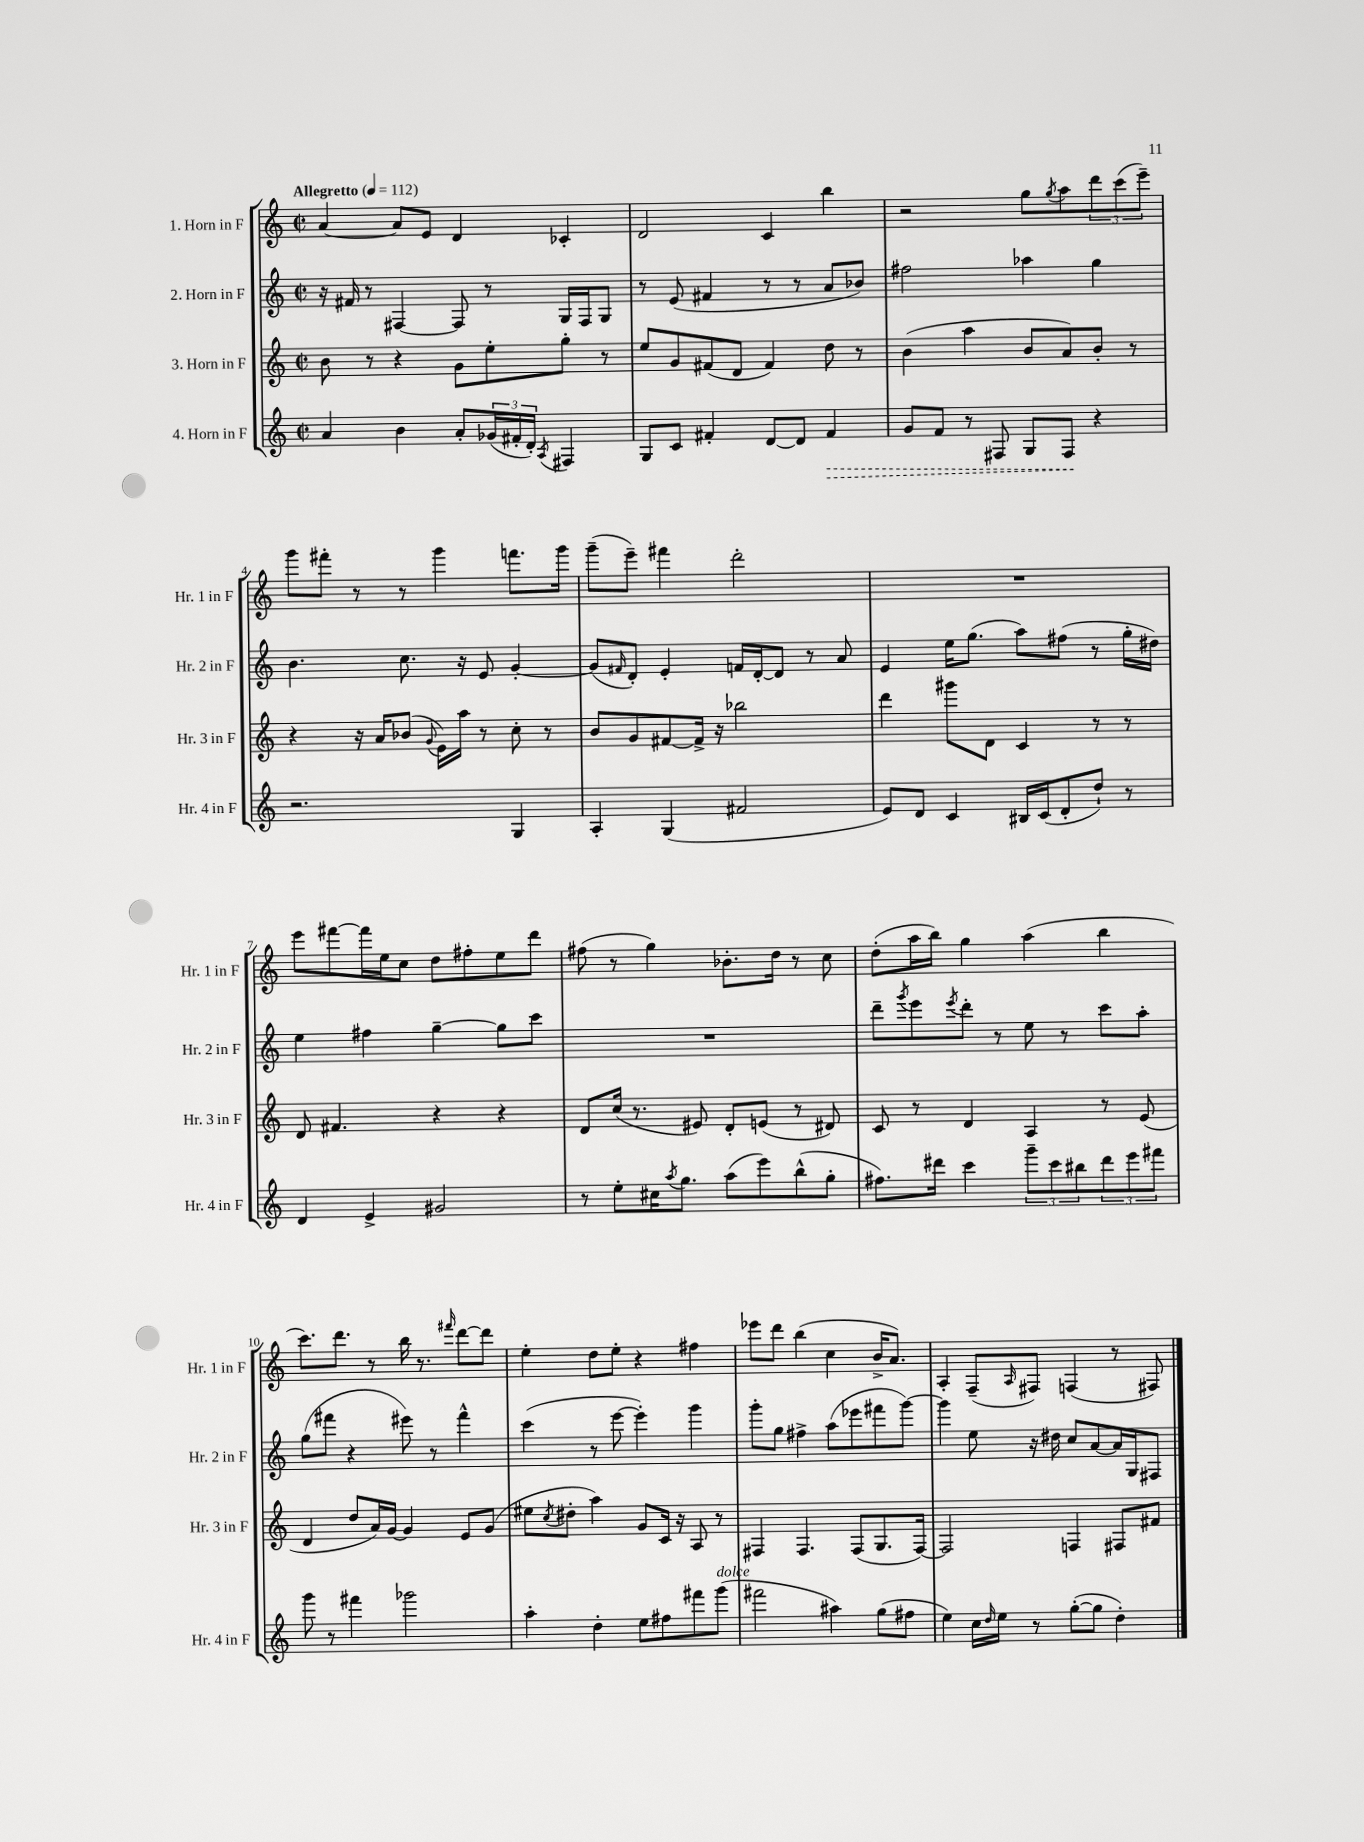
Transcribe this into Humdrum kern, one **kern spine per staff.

**kern	**kern	**kern	**kern
*staff4	*staff3	*staff2	*staff1
*clefG2	*clefG2	*clefG2	*clefG2
*k[]	*k[]	*k[]	*k[]
*M2/2	*M2/2	*M2/2	*M2/2
*met(c|)	*met(c|)	*met(c|)	*met(c|)
*MM112	*MM112	*MM112	*MM112
4a	8b	16r	[4a
.	.	16f#	.
.	8r	8r	.
4b	4r	[4F#	8a]
.	.	.	8e
8a'	8g	8F#]	4d
(24g-	8ee'	8r	.
24f#'	.	.	.
24d')	.	.	.
8qA	.	.	.
4F#	8gg'	16G	4c-'
.	.	16F#	.
.	8r	8G	.
=	=	=	=
8G	8ee	8r	2d
8c	8g	(8e	.
4f#'	(8f#	4f#	.
.	8d	.	.
[8d	4f#)	8r	4c
8d]	.	8r	.
4f#	8dd	8a	4bb
.	8r	8b-)	.
=	=	=	=
8g	(4b	2ff#	2r
8f	.	.	.
8r	4aa	.	.
8F#	.	.	.
8G	8b	4aa-	8gg
.	.	.	8qgg
8F#	8a)	.	8aa
4r	8b'	4gg	12ddd
.	.	.	(12ccc
.	8r	.	.
.	.	.	12eee~)
=	=	=	=
2.r	4r	4.b	8ggg
.	.	.	8fff#'
.	16r	.	8r
.	16a	.	.
.	(8b-	8.cc	8r
.	8qqg	.	.
.	16e)	.	4ggg
.	16aa	16r	.
.	8r	8e	.
4G	8cc'	[4g'	8.fff
.	8r	.	.
.	.	.	16ggg
=	=	=	=
4A'	8b	(8g]	(8ggg~
.	.	16qqf#	.
.	8g	8d')	8eee~)
(4G	[8f#	4e'	4fff#
.	16f#^]	.	.
.	16r	.	.
2f#	2bb-	16f	2ddd'
.	.	[16d'	.
.	.	8d]	.
.	.	8r	.
.	.	8a	.
=	=	=	=
8e)	4ddd	4e	1r
8d	.	.	.
4c	8ggg#	16ee	.
.	.	(8.gg	.
.	8d	.	.
16B#	4c	8aa)	.
(16c	.	.	.
8d'	.	(8ff#	.
8dd`)	8r	8r	.
8r	8r	16gg'	.
.	.	16dd#)	.
=	=	=	=
4d	8d	4ee	8eee
.	4.f#	.	[8fff#
4e^	.	4ff#	16fff#]
.	.	.	16ee
.	.	.	8cc
2g#	4r	[4gg~	8dd
.	.	.	8ff#'
.	4r	8gg]	8ee
.	.	8ccc	8ddd
=	=	=	=
8r	8d	1r	(8ff#
8ee'	(16cc	.	8r
.	8.r	.	.
16cc#	.	.	4gg)
8qaa	.	.	.
8.gg	.	.	.
.	8e#)	.	.
(8aa	8d'	.	8.b-'
8eee)	(8e	.	.
.	.	.	16dd
(8bb^^	8r	.	8r
8gg'	8d#)	.	8cc
=	=	=	=
8.ff#)	8c	8ddd~	(8dd'
.	.	8qggg	.
.	8r	8eee	16aa
16ddd#	.	.	16bb)
.	.	8qeee	.
4ccc	4d	8ddd'	4gg
.	.	8r	.
12ggg~	4A	8ee	(4aa
12ccc	.	.	.
.	.	8r	.
12bb#	.	.	.
12ddd#	8r	8ccc	4bb
12eee	.	.	.
.	(8e	8aa'	.
12fff#	.	.	.
=	=	=	=
8ggg	4d	(8gg	8.ccc)
8r	.	8fff#	.
.	.	.	8.ddd
4fff#	8dd	4r	.
.	16a)	.	8r
.	[16g	.	.
2ggg-	4g]	8eee#)	16bb
.	.	.	8.r
.	.	8r	.
.	.	.	16qqfff#
.	8e	4fff#^^	[8ddd
.	(8g	.	8ddd]
=	=	=	=
4aa'	8ee#	(4ccc	4ee'
.	8qcc	.	.
.	8dd#'	.	.
4dd'	4aa)	8r	8dd
.	.	[8eee	8ee'
8ee	8g	4eee'])	4r
8ff#	16c	.	.
.	16r	.	.
8fff#	8A	4ggg	4ff#
(8ggg	8r	.	.
=	=	=	=
2fff#	4F#	8ggg'	8eee-
.	.	8gg	8ddd
.	4.F#	4ff#^	(4bb
4aa#)	.	(8aa	4cc
.	(8F#	8eee-	.
(8gg	8.G	8fff#	16b^
.	.	.	8.a)
8ff#	.	[8ggg)	.
.	[16F#)	.	.
=	=	=	=
4ee)	2F#]	4ggg]	4A'
16cc	.	8ee	(8F~
16qqdd	.	.	.
16ee	.	.	.
.	.	.	16qqA
8r	.	16r	8F#)
.	.	16dd#	.
([8gg'	4F	8cc	(4F
8gg]	.	[8a	.
4dd')	8F#	16a]	8r
.	.	16G	.
.	8f#	8F#	8F#)
==	==	==	==
*-	*-	*-	*-
